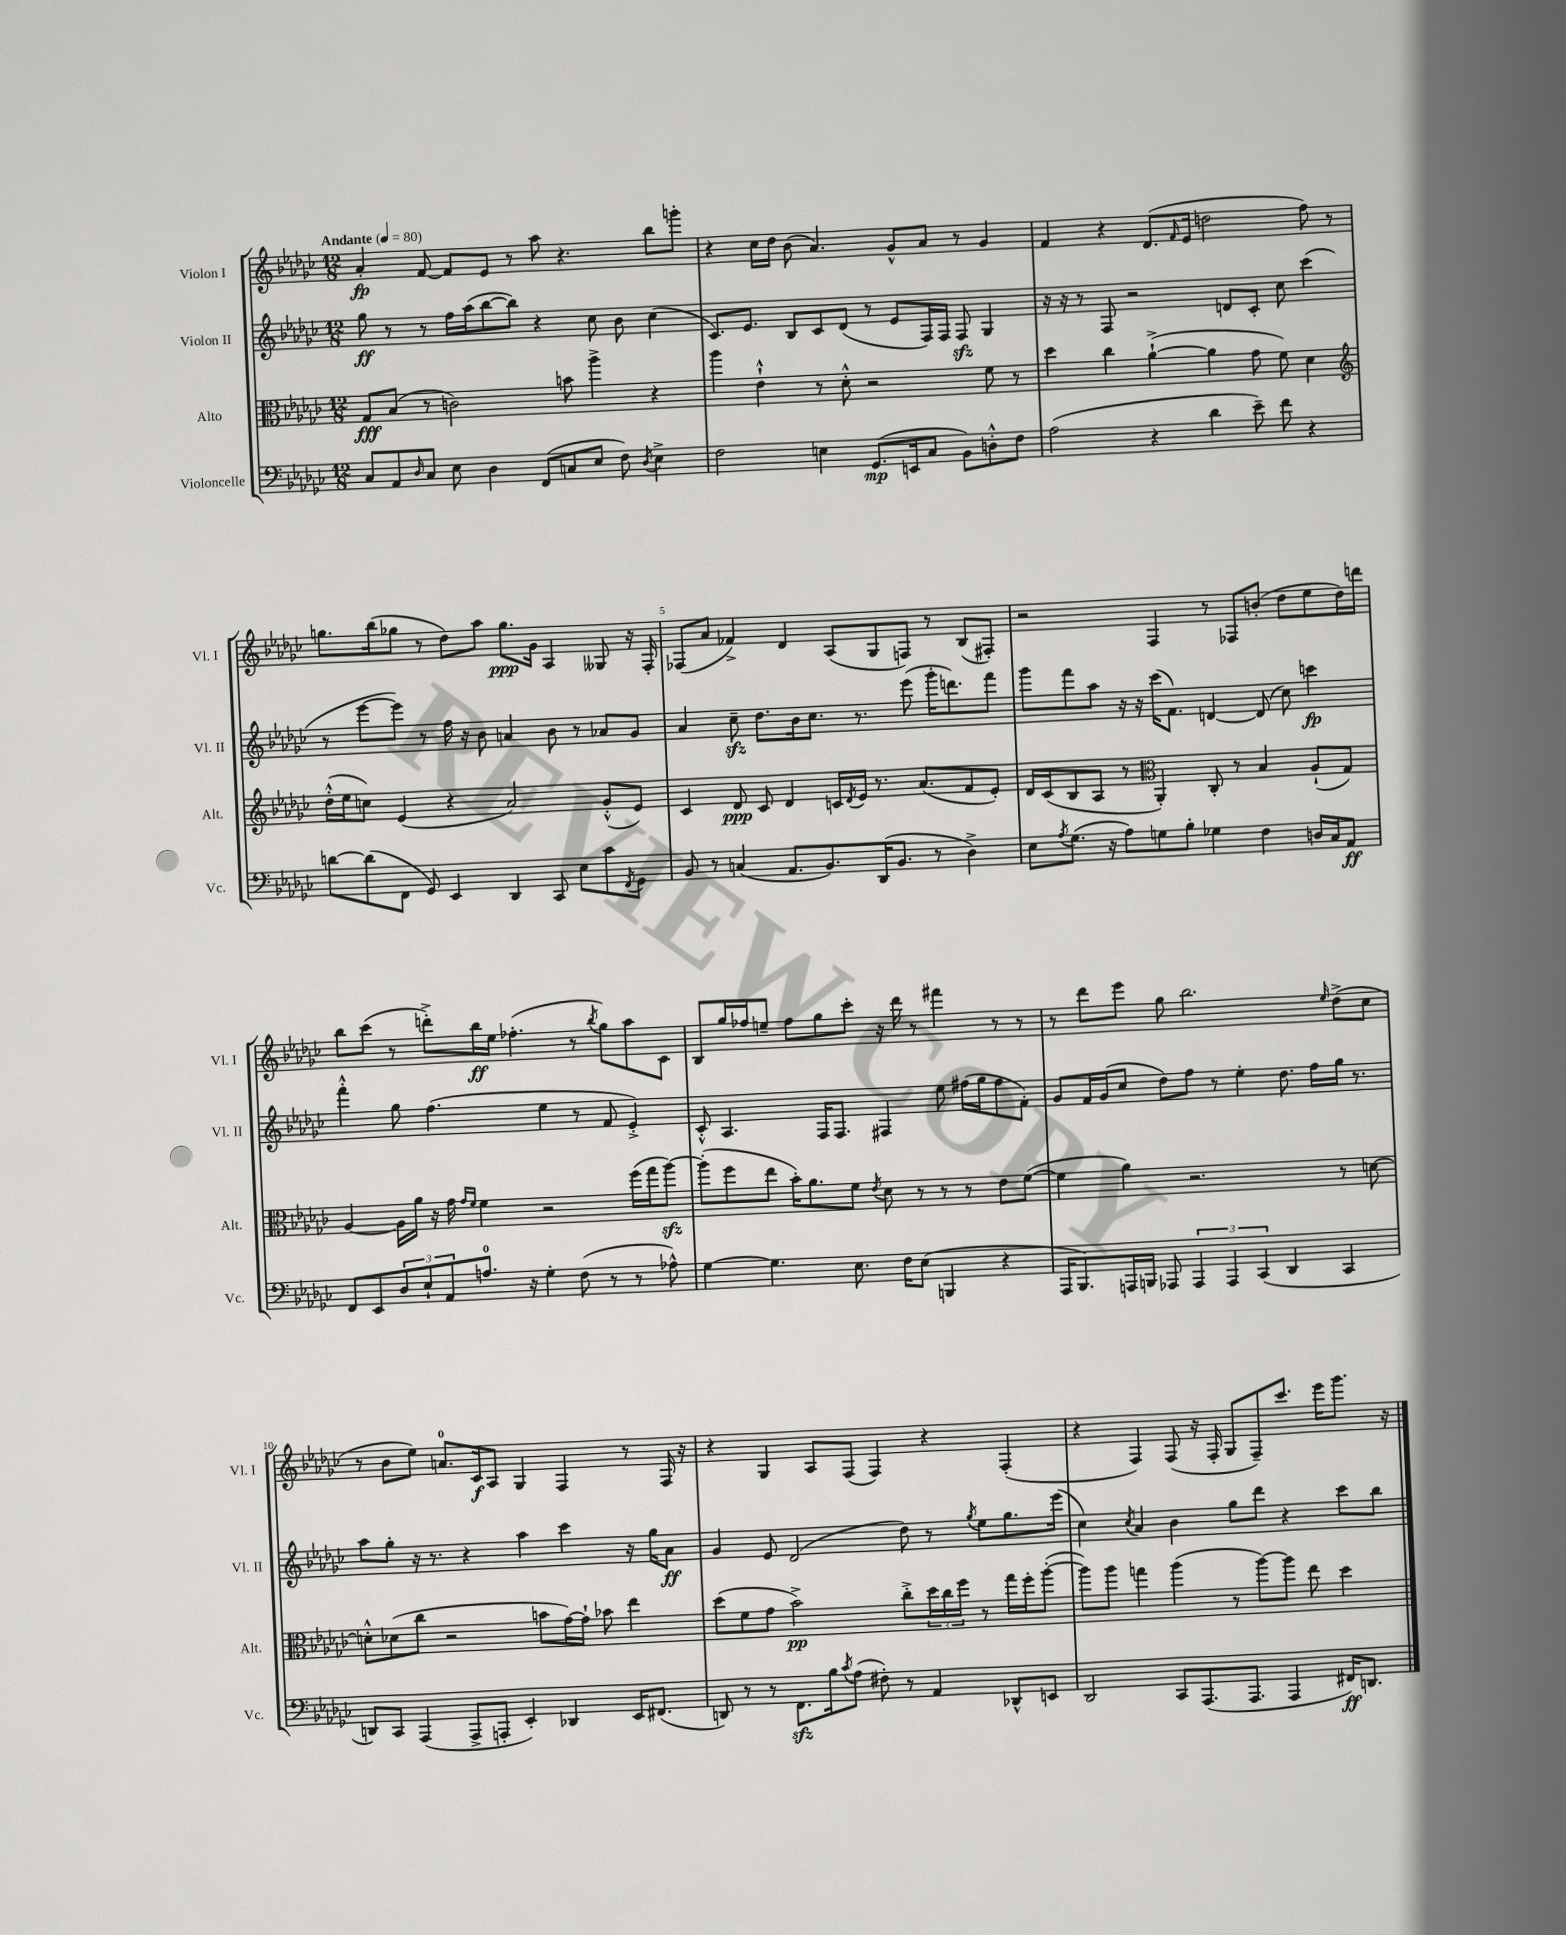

**kern	**kern	**kern	**kern
*staff4	*staff3	*staff2	*staff1
*clefF4	*clefC3	*clefG2	*clefG2
*k[b-e-a-d-g-c-]	*k[b-e-a-d-g-c-]	*k[b-e-a-d-g-c-]	*k[b-e-a-d-g-c-]
*M12/8	*M12/8	*M12/8	*M12/8
*MM80	*MM80	*MM80	*MM80
8C-	8G-	8gg-	4a-'
8AA-	(8B-	8r	.
16qqD-	.	.	.
8C-	8r	8r	[8f
8E-	2c)	16ff	8f]
.	.	(16aa-	.
4D-	.	[8bb-	8e-
.	.	8bb-])	8r
(8FF	.	4r	8aa-
8C	8b	.	4.r
8E-	4aa-^	8cc-	.
8F)	.	8b-	.
8qD-	.	.	.
4E-^	4r	(4cc-	8bb-
.	.	.	8ggg'
=	=	=	=
2F	4aa-	8.c-)	4r
.	.	8.e-	.
.	4e-`^^	.	16cc-
.	.	.	16dd-
.	.	8B-	(8b-
4E	8r	8c-	4.a-)
.	8d-'^^	(8d-	.
(8.GG-	2r	8r	.
.	.	8e-	8g-^^
16EE	.	.	.
8C-	.	16F)	8a-
.	.	16F	.
8BB-)	.	8F	8r
8D'^^	8f	4G-	4g-
8F	8r	.	.
=	=	=	=
(2A-	4dd-	16r	4f
.	.	16r	.
.	.	8r	.
.	4cc-	8F	4r
.	.	2r	.
4r	([4a-`^	.	(8.d-
.	.	.	16qqf
.	.	.	16e-
4d-	4a-]	.	2dd
.	.	8d	.
8e-~)	8g-	8c-'	.
8f	8f)	8cc-	.
4r	4d-	(4ccc-	8ff)
.	.	.	8r
=	=	=	=
*	*clefG2	*	*
[8d	(16dd-'^^	8r	8.gg
.	16ee-	.	.
(8d]	8cc)	[8eee-	.
.	.	.	(16bb-
8FF	(4e-	8eee-])	8gg-
8GG-)	.	8r	8r
4EE-	4r	16ff	8dd-)
.	.	16r	.
.	.	8b-	8aa-
4DD-	2a-)	4a	8.gg-
.	.	.	16g-
8CC-	.	8b-	4A-
8E-	.	8r	.
8c-	(8g-'^^	8a-	8G--
8qFF	.	.	.
8GG-	8e-)	8g-	16r
.	.	.	16F'
=	=	=	=
8BB-	4c-	4a-	(8F-
8r	.	.	8a-
(4C	8d-	8cc-~	4f-^)
.	8c-	8.dd-	.
8.AA-	4d-	.	4d-
.	.	16b-	.
.	.	8.cc-	.
8.BB-)	.	.	.
.	16c	.	(8A-
.	8qd-	.	.
.	16e-	8.r	.
(16DD-	8.r	.	8G-
8.BB-	.	.	.
.	.	(8eee-	8F)
.	(8.a-	.	.
8r	.	16ggg-'	8r
.	.	8.ddd)	.
4D-^)	8f	.	(8B-
.	8e-')	8fff	8F#')
=	=	=	=
8E-	16d-	8ggg-	2r
.	(16c-	.	.
8qA-	.	.	.
(8.G-	8B-	8fff	.
.	8A-	8aa-	.
16r	.	.	.
8A-)	8r	16r	.
.	.	16r	.
*	*clefC3	*	*
8G	4AA-')	(16ccc-	4F
.	.	8.f)	.
8B-'	.	.	.
4G-	8C-'	[4d	8r
.	8r	.	8F-
4F	4B-	(8d]	(8b'
.	.	8cc-)	8dd-
16D	(8A-`	4ccc	8ee-
16C-	.	.	.
8AA-	8G-)	.	16dd-)
.	.	.	16ddd
=	=	=	=
8FF	[4A-	4fff'^^	8bb-
8EE-	.	.	(8ccc-
12D-	16A-]	8gg-	8r
.	16a-	.	.
12E-`	.	.	.
.	16r	(4.ff	8ddd'^)
12AA-	.	.	.
.	16g-	.	.
.	16qqg-	.	.
.	16qqf	.	.
8.A	4f	.	16bb-
.	.	.	16ee-
.	.	.	(4.ff-'
16r	.	.	.
4G-'	2r	4ee-	.
(8F	.	8r	8r
.	.	.	8qbb-
8r	.	8f	8gg-)
8r	(16ff	4e-'^)	8aa-
.	16gg-	.	.
8A-^^)	[8aa-)	.	8c-
=	=	=	=
[4G-	(8aa-']	8c-'^^	8B-
.	8ff	4.A-	16gg-
.	.	.	16ff-
4.G-]	8ee-	.	8ee~
.	16b-')	.	8ff-
.	8.a-	.	.
.	.	16F	8gg-
.	.	8.F	.
8.E-	8f	.	8ccc-'
.	8qe-	.	.
.	8d-	4F#	16r
16F	.	.	16ddd-
(8E-	8r	.	8r
4BBB	8r	8ee-	4fff#
.	8r	(16ff#	.
.	.	16gg-	.
4r	8e-	8ff#	8r
.	([8f	8f')	8r
=	=	=	=
16AAA-	4f]	8g-	8r
8.BBB-)	.	.	.
.	.	16f	8ddd-
.	.	(16g-	.
16AAA	4a-)	8cc-	8eee-
16BBB	.	.	.
8AAA-	.	8dd-)	8gg-
6AAA-	2.r	8ff	2.bb-
.	.	8r	.
6AAA-	.	.	.
.	.	4ee-'	.
(6CC-	.	.	.
4DD-	.	8.dd-	.
.	.	16ff	.
.	.	.	16qqee-
4CC-	8r	16gg-	(8dd-^
.	.	8.r	.
.	[8d	.	8cc-
=	=	=	=
8DD)	8d'^^]	8aa-	8r
8CC-	(8d-	8gg-'	8b-
(4AAA-	8cc-	16r	8ee-)
.	.	8.r	.
.	2r	.	8.a
8AAA-^	.	4r	.
.	.	.	16c-
8AAA'	.	.	8A-
4EE-')	.	4aa-	4G-
.	8b	.	.
4DD-	[16g-)	4ccc-	4F
.	16g-`]	.	.
.	8b-	.	.
16EE-	4ee-	16r	8r
(8.FF#	.	16gg-	.
.	.	8a-	16F
.	.	.	16r
=	=	=	=
8DD)	(8dd-	4g-	4r
8r	8f	.	.
8r	8g-	8e-	4G-
8.FF	2b-^)	(2d-	.
.	.	.	8A-
16B-	.	.	.
8qc-	.	.	.
(8A-	.	.	(8F
8F#')	.	.	4F)
8r	8cc-'^	8dd-)	.
4AA-	24dd-	8r	4r
.	24cc-	.	.
.	24ff	.	.
.	.	8qgg-	.
.	8r	8ee-	.
8DD-^^	16gg-	8.gg-	(4F'
.	16ff'	.	.
8EE	([8aa-'	.	.
.	.	(16eee-	.
=	=	=	=
2DD-	8aa-])	4cc-)	4r
.	8aa-	.	.
.	.	8qcc-	.
.	4gg	4a-	4F)
8CC-	(4aa-	4b-	(8F
(8.AAA-	.	.	16r
.	.	.	16F'
.	8r	8gg-	8G-
8.AAA-	.	.	.
.	[8aa-)	8ddd-	8F~)
4AAA-	8aa-]	4r	8.ccc-
.	8ee-	.	.
.	.	.	16eee-
16FF#)	4dd-	8ccc-	8.ggg-
8.DD	.	.	.
.	.	8bb-	.
.	.	.	16r
==	==	==	==
*-	*-	*-	*-
